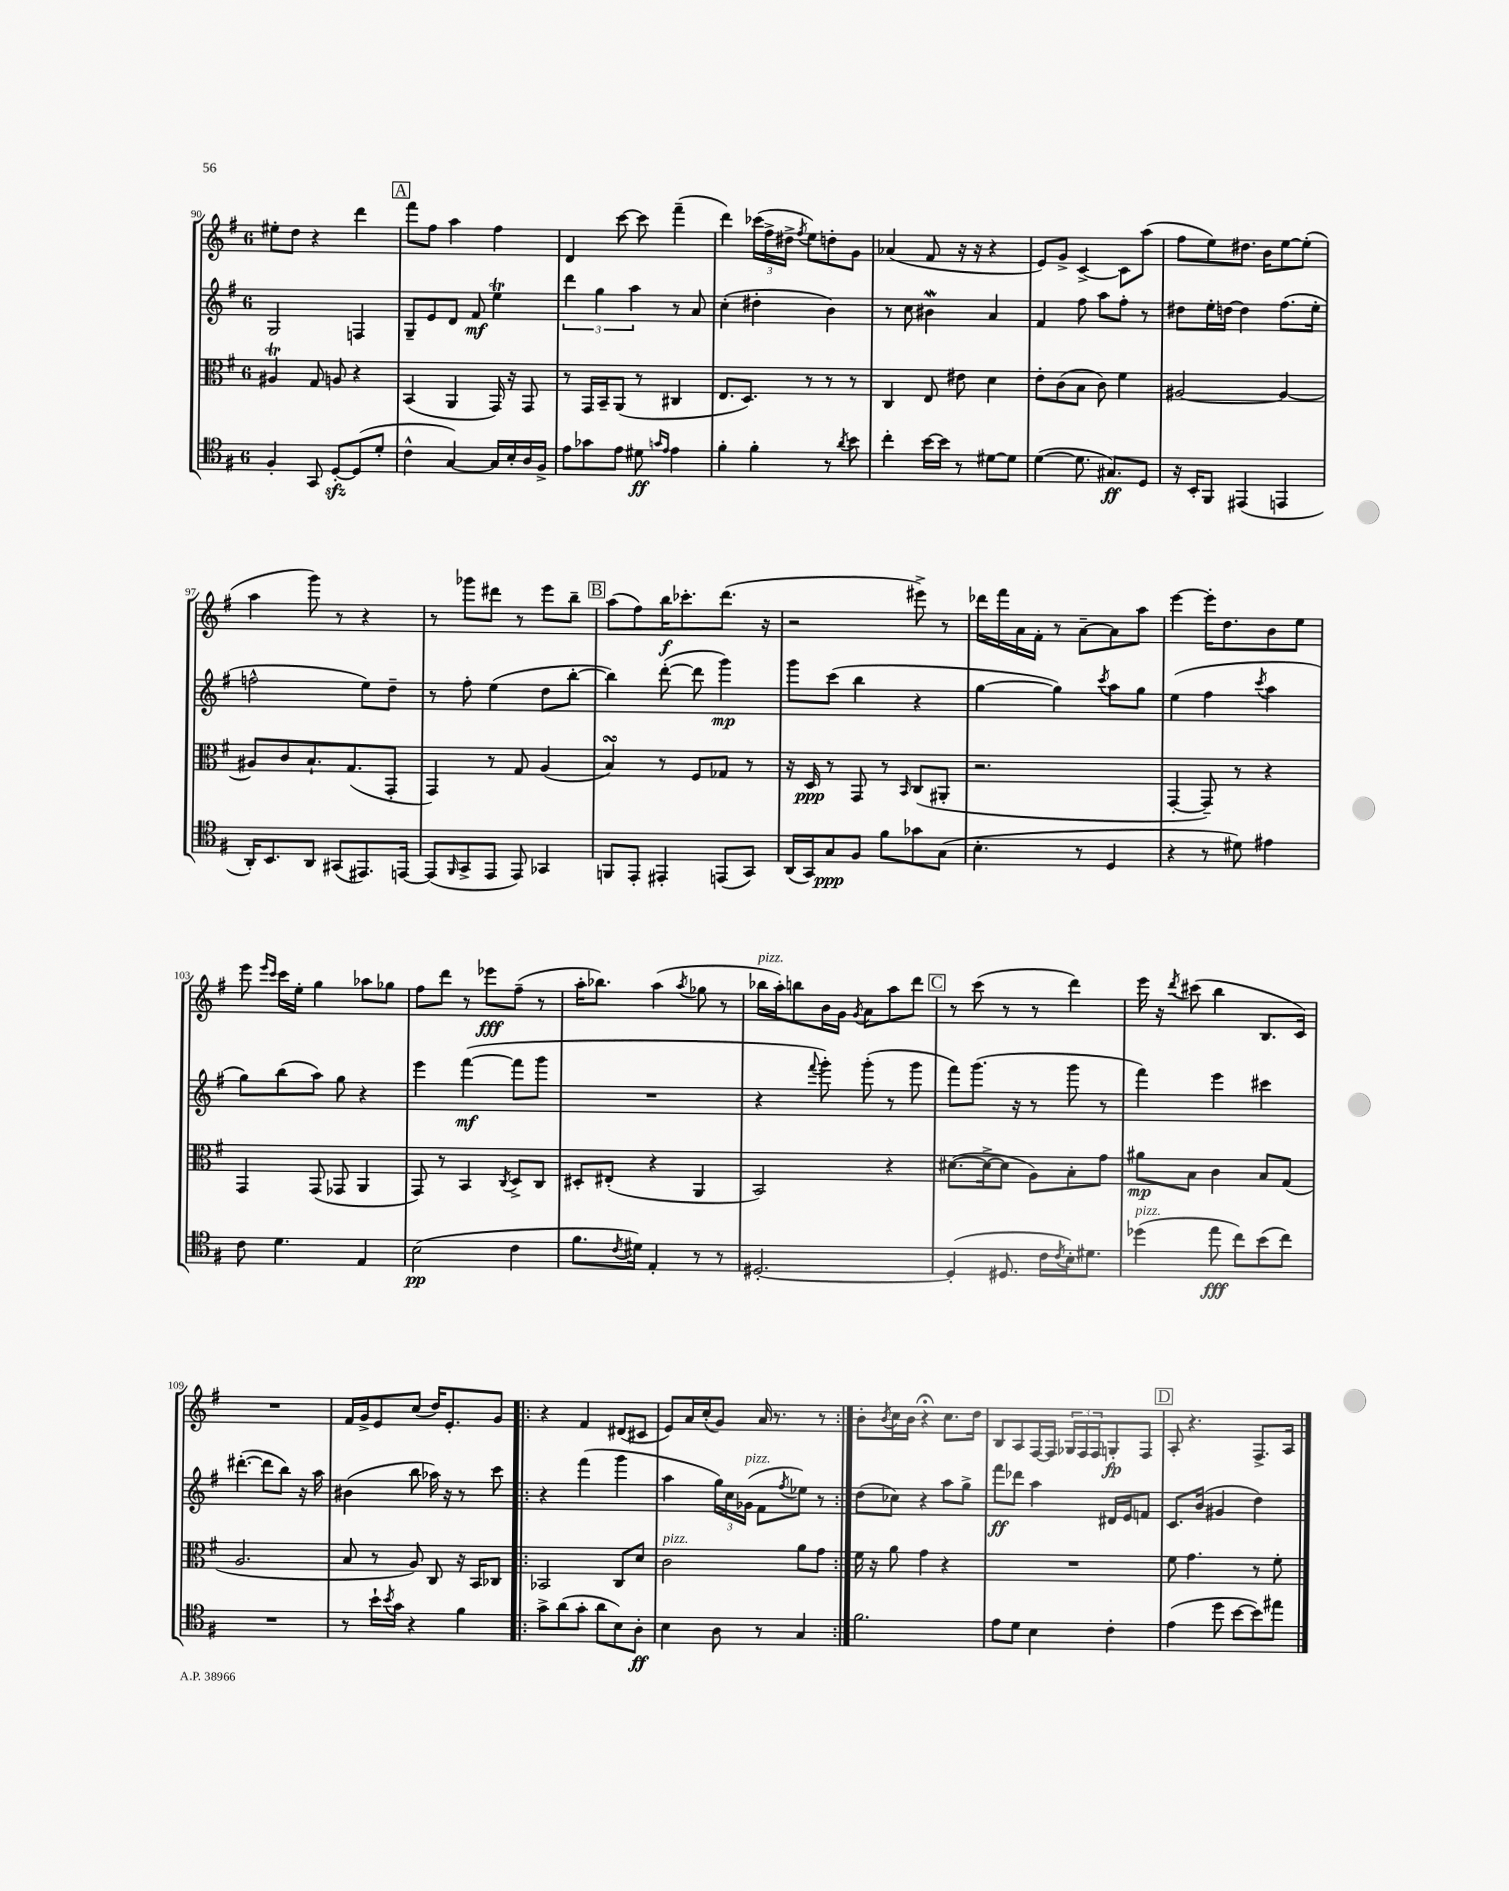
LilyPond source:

<<
\new StaffGroup <<
\new Staff = "s0" {
    \clef treble \key g \major \once \override Staff.TimeSignature.style = #'single-digit \time 6/8
    eis''8-. d''8 r4 d'''4 |
    \mark \markup { \box "A" } fis'''8 fis''8 a''4 fis''4 |
    d'4 c'''8~ c'''8 fis'''4--( |
    d'''4) \tuplet 3/2 { ces'''16( fis''16-> dis''16-> } \acciaccatura { fis''8 } e''8) d''8-. g'8 |
    aes'4( fis'8 r16 r16 r4 |
    e'8) g'8-> c'4~-> c'8 a''8( |
    fis''8 e''8) dis''8. b'16 e''8~ e''8-.( |
    a''4 g'''8) r8 r4 |
    r8 ges'''8 dis'''8 r8 e'''8 b''8-- |
    \mark \markup { \box "B" } a''8( fis''8) b''16\f ces'''8.-. d'''8.( r16 |
    r2 eis'''8->) r8 |
    des'''16 fis'''16 a'16 fis'16-. r8 a'8~-- a'8 a''8 |
    e'''4~ e'''16-. d''8. b'8 e''8 |
    e'''8 \grace { e'''16 c'''16 } c'''16 e''16-. g''4 aes''8 ges''8 |
    fis''8 d'''8 r8 ees'''8\fff fis''8--( r8 |
    a''16-. bes''8.) a''4( \acciaccatura { a''8 } ges''8 r8 |
    bes''16^\markup { \italic "pizz." } a''16-.) b''8 b'16 g'16 \acciaccatura { g'8 } a'8 a''8 d'''8 |
    \mark \markup { \box "C" } r8 c'''8( r8 r8 d'''4) |
    e'''16 r16 \acciaccatura { d'''8 } cis'''8( b''4 b8. c'16) |
    R2. |
    fis'16 g'16-> e'8 c''8( d''16) e'8.-. g'8 |
    \repeat volta 2 { r4 fis'4 dis'8( cis'8 |
    e'8) a'16 c''16-.( g'8) a'16 r8. r8 | }
    b'8-. \acciaccatura { b'8 } c''16 b'16 r4\fermata c''8. d''16 |
    b8 a8 fis16~ fis16 \tuplet 3/2 { ges16 fis16 fis16 } g8-.\fp fis8 |
    \mark \markup { \box "D" } a8-. r4. fis8.-> a16 \bar "|." |
}
\new Staff = "s1" {
    \clef treble \key g \major \once \override Staff.TimeSignature.style = #'single-digit \time 6/8
    g2 f4 |
    \mark \markup { \box "A" } g8-- e'8 d'8 fis'8\mf e''4\trill |
    \tuplet 3/2 { d'''4 g''4 a''4 } r8 a'8 |
    c''4-.( dis''4-. b'4) |
    r8 c''8 bis'4\mordent a'4 |
    fis'4 fis''8 a''8 fis''8-. r8 |
    dis''8 e''16-. d''16~ d''4 fis''8.( e''16-. |
    f''2-^ e''8) d''8-- |
    r8 fis''8-. e''4( d''8 b''8~-. |
    \mark \markup { \box "B" } b''4) d'''8~-.( d'''8 g'''4\mp) |
    g'''8 c'''8( b''4 r4 |
    g''4~ g''4) \acciaccatura { c'''8 } a''8 g''8 |
    e''4( fis''4 \acciaccatura { c'''8 } a''4 |
    g''8) b''8( a''8) g''8 r4 |
    e'''4 fis'''4~\mf( fis'''8 g'''8 |
    R2. |
    r4 \appoggiatura { fis'''8 } g'''8-.) g'''8-.( r8 g'''8 |
    \mark \markup { \box "C" } fis'''8) g'''8.( r16 r8 g'''8 r8 |
    fis'''4) e'''4 cis'''4 |
    dis'''4.~-.( dis'''8 b''8) r16 a''16 |
    bis'4( b''8 aes''16) r16 r8 c'''8 |
    \repeat volta 2 { r4 fis'''4( g'''4 |
    a''4 \tuplet 3/2 { g''16) c''16 ges'16^\markup { \italic "pizz." }( } fis'8 \acciaccatura { fis''8 } ees''8) r8 | }
    d''8( ces''8) r4 a''8 g''8-> |
    fis'''8\ff des'''8 a''4 dis'16 e'16 f'8 |
    \mark \markup { \box "D" } c'8. b'16( gis'4 d''4) \bar "|." |
}
\new Staff = "s2" {
    \clef alto \key g \major \once \override Staff.TimeSignature.style = #'single-digit \time 6/8
    ais4\trill g8 a8 r4 |
    \mark \markup { \box "A" } b,4( a,4 g,16) r16 g,8 |
    r8 g,16 b,16-- a,8( r8 cis4 |
    e8. d8.) r8 r8 r8 |
    c4 e8 eis'8 d'4 |
    e'8-. c'8( b8 c'8) fis'4 |
    ais2~ ais4~ |
    ais8 c'8 b8.-! g8.( g,8-. |
    g,4) r8 g8 a4( |
    \mark \markup { \box "B" } b4\turn) r8 fis8 ges8 r8 |
    r16 d16\ppp r8 g,8 r8 \grace { b,16 } c8( ais,8-. |
    r2. |
    g,4~-. g,8--) r8 r4 |
    g,4 g,8( ges,8 a,4 |
    g,8) r8 b,4 \acciaccatura { c8 } d8-> c8 |
    dis8-. eis8-.( r4 a,4 |
    b,2) r4 |
    \mark \markup { \box "C" } dis'8.~( dis'16~-> dis'8 a8) b8-. g'8 |
    ais'8\mp b8 c'4 b8 g8( |
    a2. |
    b8 r8 a8) c8 r16 b,16 ces8 |
    \repeat volta 2 { bes,2 c8 d'8 |
    c'2^\markup { \italic "pizz." } a'8 g'8 | }
    fis'16 r16 a'8 g'4 r4 |
    R2. |
    \mark \markup { \box "D" } fis'8 g'4. r8 fis'8-. \bar "|." |
}
\new Staff = "s3" {
    \clef tenor \key g \major \once \override Staff.TimeSignature.style = #'single-digit \time 6/8
    fis4-. g,8 d8~-.\sfz d8( d'8-. |
    \mark \markup { \box "A" } c'4-^ g4~) g16 b16-. a16 fis16-> |
    e'8 ges'8 e'8 dis'8\ff \grace { g'16 e'16 } e'4 |
    fis'4-. fis'4-. r8 \acciaccatura { a'8 } b'8 |
    c''4-. b'16~ b'16 r8 dis'8~ dis'8 |
    d'4~( d'8. gis8.\ff) d8 |
    r16 b,16-. fis,8 eis,4( e,4 |
    a,16-.) b,8. a,8 gis,8( eis,8.) e,16~ |
    e,8( \grace { fis,16 } g,8-> e,8 e,8) ges,4 |
    \mark \markup { \box "B" } f,8 e,8-. eis,4-. e,8( g,8) |
    a,16( g,16) g8\ppp fis8 fis'8 ges'8 g8( |
    b4.-. r8 d4 |
    r4 r8 dis'8) eis'4 |
    c'8 d'4. e4 |
    b2\pp( c'4 |
    fis'8. \acciaccatura { c'8 } dis'16) e4-. r8 r8 |
    dis2.~-. |
    \mark \markup { \box "C" } dis4-.( dis8. c'16 \acciaccatura { c'8 } b16-.) dis'8. |
    des''4^\markup { \italic "pizz." }( e''8\fff c''8) b'8( c''8) |
    R2. |
    r8 b'16-! \acciaccatura { b'8 } g'16 r4 fis'4 |
    \repeat volta 2 { g'8-> a'8( g'8-. a'8 b8) a8-.\ff |
    b4 a8 r8 g4 | }
    fis'2. |
    e'8 d'8 b4 c'4-. |
    \mark \markup { \box "D" } e'4( d''8 b'8~ b'8) eis''8 \bar "|." |
}
>>
>>
\layout { \context { \Score currentBarNumber = #90 } }
